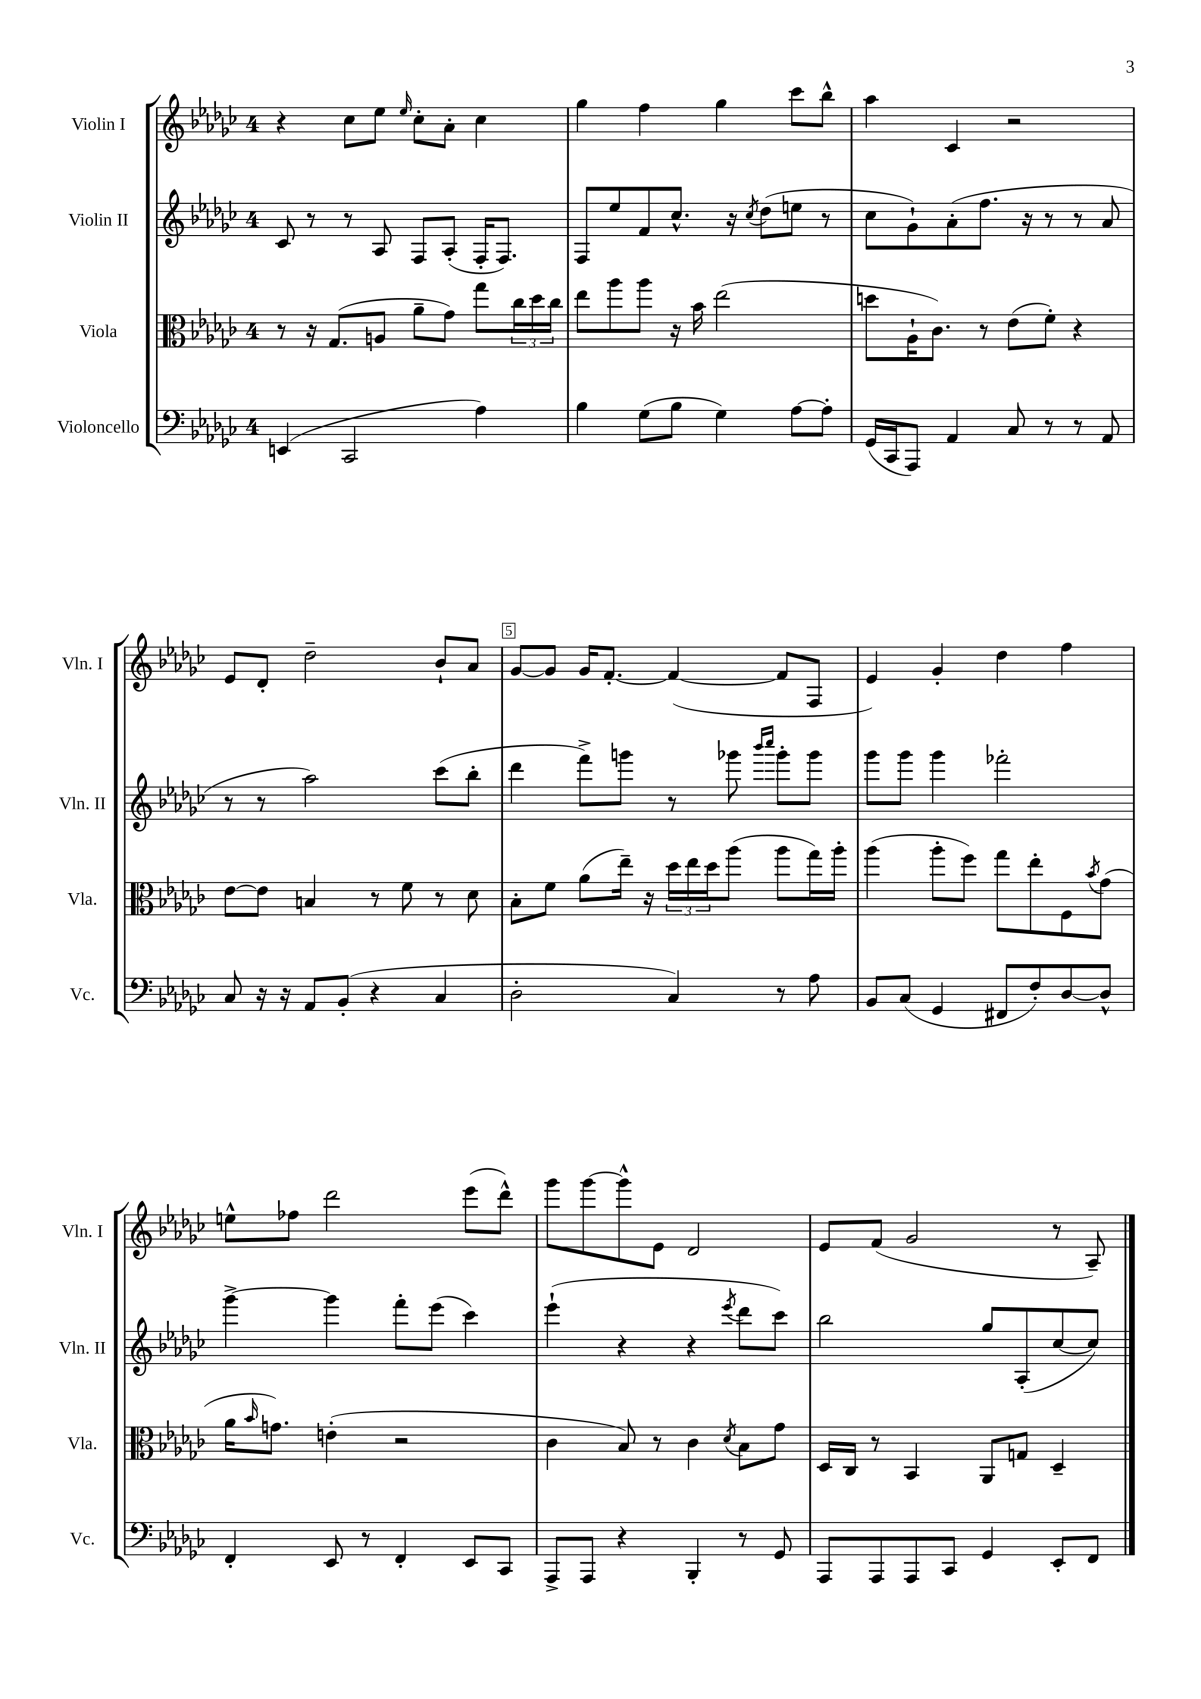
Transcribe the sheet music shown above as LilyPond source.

<<
\new StaffGroup <<
\new Staff = "s0" \with { instrumentName = "Violin I" shortInstrumentName = "Vln. I" } {
    \clef treble \key ges \major \once \override Staff.TimeSignature.style = #'single-digit \time 4/4
    r4 ces''8 ees''8 \grace { ees''16 } ces''8-. aes'8-. ces''4 |
    ges''4 f''4 ges''4 ces'''8 bes''8-^ |
    aes''4 ces'4 r2 |
    ees'8 des'8-. des''2-- bes'8-! aes'8 |
    ges'8~ ges'8 ges'16 f'8.~-. f'4~( f'8 f8 |
    ees'4) ges'4-. des''4 f''4 |
    e''8-^ fes''8 des'''2 ees'''8( des'''8-^) |
    ges'''8 ges'''8~ ges'''8-^ ees'8 des'2 |
    ees'8 f'8( ges'2 r8 aes8--) \bar "|." |
}
\new Staff = "s1" \with { instrumentName = "Violin II" shortInstrumentName = "Vln. II" } {
    \clef treble \key ges \major \once \override Staff.TimeSignature.style = #'single-digit \time 4/4
    ces'8 r8 r8 aes8 f8 aes8-.( f16-. f8.) |
    f8 ees''8 f'8 ces''8.-^ r16 \acciaccatura { ces''8 } des''8( e''8 r8 |
    ces''8 ges'8-!) aes'8-.( f''8. r16 r8 r8 aes'8 |
    r8 r8 aes''2) ces'''8( bes''8-. |
    des'''4 f'''8->) g'''8 r8 ges'''8 \grace { bes'''16 ces''''16 } ges'''8-. ges'''8 |
    ges'''8 ges'''8 ges'''4 fes'''2-. |
    ges'''4~-> ges'''4 f'''8-. ees'''8( ces'''4) |
    ees'''4-!( r4 r4 \acciaccatura { ees'''8 } des'''8 ces'''8) |
    bes''2 ges''8 aes8-.( ces''8~ ces''8) \bar "|." |
}
\new Staff = "s2" \with { instrumentName = "Viola" shortInstrumentName = "Vla." } {
    \clef alto \key ges \major \once \override Staff.TimeSignature.style = #'single-digit \time 4/4
    r8 r16 ges8.( a8 aes'8-- ges'8) ges''8 \tuplet 3/2 { ces''16 des''16 ces''16 } |
    ees''8 aes''8 aes''8 r16 bes'16 ees''2( |
    d''8 aes16-! ces'8.) r8 ees'8( f'8-.) r4 |
    ees'8~ ees'8 b4 r8 f'8 r8 des'8 |
    bes8-. f'8 aes'8( ees''16--) r16 \tuplet 3/2 { des''16 ees''16 des''16 } aes''8( aes''8 ges''16) aes''16-. |
    aes''4( aes''8-. f''8) ges''8 ees''8-. f8 \acciaccatura { bes'8 } ges'8( |
    aes'16 \grace { bes'16 } g'8.) e'4-.( r2 |
    ces'4 bes8) r8 ces'4 \acciaccatura { des'8 } bes8 ges'8 |
    des16 ces16 r8 bes,4 aes,8 g8 des4-- \bar "|." |
}
\new Staff = "s3" \with { instrumentName = "Violoncello" shortInstrumentName = "Vc." } {
    \clef bass \key ges \major \once \override Staff.TimeSignature.style = #'single-digit \time 4/4
    e,4( ces,2 aes4) |
    bes4 ges8( bes8 ges4) aes8~ aes8-. |
    ges,16( ces,16 aes,,8) aes,4 ces8 r8 r8 aes,8 |
    ces8 r16 r16 aes,8 bes,8-.( r4 ces4 |
    des2-. ces4) r8 aes8 |
    bes,8 ces8( ges,4 fis,8 f8-.) des8~ des8-^ |
    f,4-. ees,8 r8 f,4-. ees,8 ces,8 |
    aes,,8-> aes,,8 r4 bes,,4-. r8 ges,8 |
    aes,,8 aes,,8 aes,,8 ces,8 ges,4 ees,8-. f,8 \bar "|." |
}
>>
>>
\layout { \context { \Score \override BarNumber.break-visibility = ##(#f #t #t) barNumberVisibility = #(every-nth-bar-number-visible 5) \override BarNumber.stencil = #(make-stencil-boxer 0.1 0.3 ly:text-interface::print) } }
